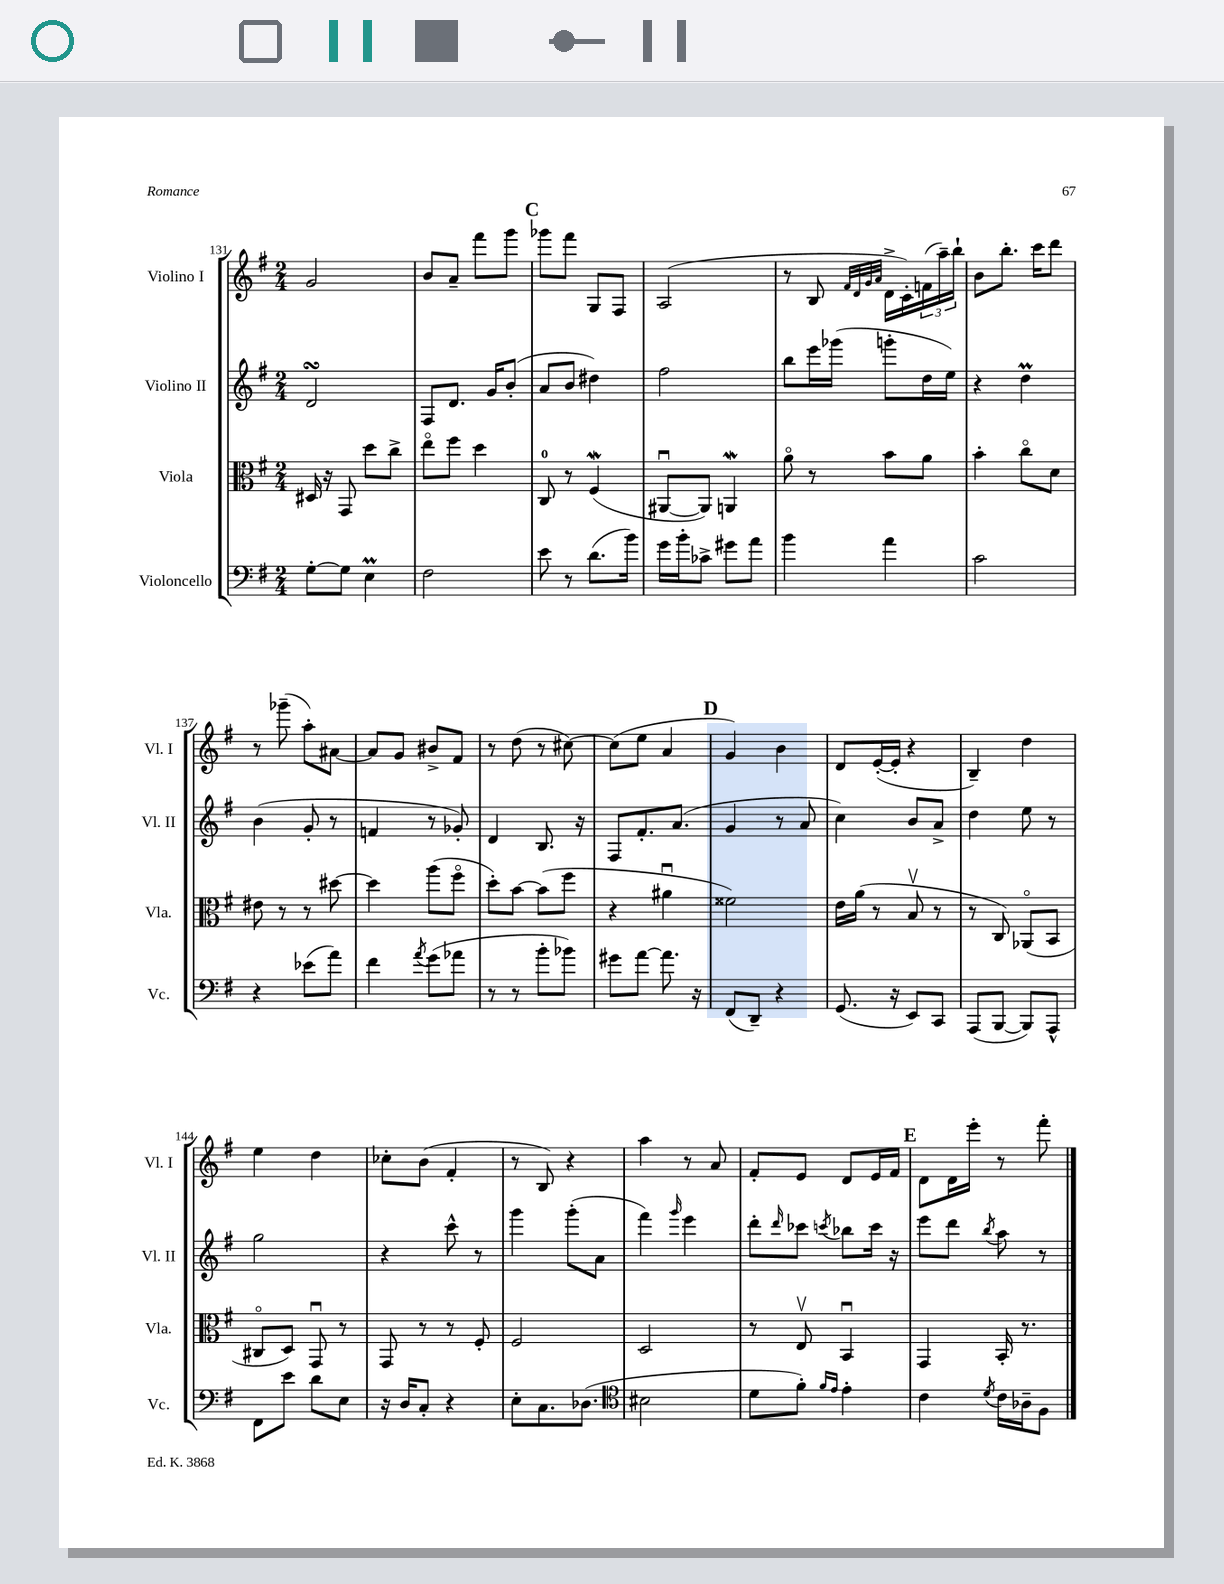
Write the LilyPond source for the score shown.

<<
\new StaffGroup <<
\new Staff = "s0" \with { instrumentName = "Violino I" shortInstrumentName = "Vl. I" } {
    \clef treble \key g \major \numericTimeSignature \time 2/4
    g'2 |
    b'8 a'8-- fis'''8 g'''8 |
    \mark \markup { \bold "C" } ges'''8 fis'''8 g8 fis8 |
    a2( |
    r8 b8 \grace { fis'32 d'32 g'32 a'32 } d'16-> c'16-.) \tuplet 3/2 { f'16( a''16--) b''16-! } |
    b'8 b''8.-. c'''16 d'''8 |
    r8 ges'''8--( a''8-.) ais'8~ |
    ais'8 g'8 bis'8-> fis'8 |
    r8 d''8( r8 cis''8~) |
    cis''8( e''8 a'4 |
    \mark \markup { \bold "D" } g'4) b'4 |
    d'8 e'16~-.( e'16-. r4 |
    b4--) d''4 |
    e''4 d''4 |
    ces''8-. b'8( fis'4-. |
    r8 b8) r4 |
    a''4 r8 a'8 |
    fis'8-. e'8 d'8 e'16 fis'16 |
    \mark \markup { \bold "E" } d'8 d'16 e'''16-. r8 fis'''8-. \bar "|." |
}
\new Staff = "s1" \with { instrumentName = "Violino II" shortInstrumentName = "Vl. II" } {
    \clef treble \key g \major \numericTimeSignature \time 2/4
    d'2\turn |
    fis8 d'8. g'16 b'8-.( |
    \mark \markup { \bold "C" } a'8 b'8 dis''4) |
    fis''2 |
    b''8 e'''16 ges'''16( g'''8-. d''16 e''16) |
    r4 d''4\prall |
    b'4( g'8-. r8 |
    f'4 r8 ges'8-.) |
    d'4 b8. r16 |
    fis8 fis'8.-. a'8.( |
    \mark \markup { \bold "D" } g'4 r8 a'8 |
    c''4) b'8 a'8-> |
    d''4 e''8 r8 |
    g''2 |
    r4 c'''8-^ r8 |
    g'''4 g'''8-.( a'8 |
    fis'''4) \grace { g'''16 } e'''4 |
    d'''8-. \grace { d'''16 } ces'''8 \acciaccatura { c'''8 } bes''8 c'''16 r16 |
    \mark \markup { \bold "E" } e'''8 d'''8 \acciaccatura { b''8 } a''8 r8 \bar "|." |
}
\new Staff = "s2" \with { instrumentName = "Viola" shortInstrumentName = "Vla." } {
    \clef alto \key g \major \numericTimeSignature \time 2/4
    dis16 r16 g,8 d''8 c''8-> |
    e''8\flageolet fis''8 d''4 |
    \mark \markup { \bold "C" } c8-0 r8 fis4\mordent( |
    ais,8~\downbow ais,8) a,4\mordent |
    a'8\flageolet r8 b'8 a'8 |
    b'4-. c''8\flageolet d'8 |
    eis'8 r8 r8 dis''8~ |
    dis''4 a''8( fis''8\flageolet |
    d''8-.) b'8~ b'8( fis''8 |
    r4 ais'4\downbow |
    \mark \markup { \bold "D" } fisis'2) |
    e'16 a'16( r8 b8\upbow r8 |
    r8 c8) aes,8\flageolet( b,8 |
    cis8\flageolet d8) g,8\downbow r8 |
    g,8 r8 r8 fis8-. |
    fis2 |
    d2 |
    r8 e8\upbow b,4\downbow |
    \mark \markup { \bold "E" } g,4 b,16-. r8. \bar "|." |
}
\new Staff = "s3" \with { instrumentName = "Violoncello" shortInstrumentName = "Vc." } {
    \clef bass \key g \major \numericTimeSignature \time 2/4
    g8~-. g8 e4\prall |
    fis2 |
    \mark \markup { \bold "C" } e'8 r8 d'8.( b'16) |
    g'16 b'16-. ces'8-> gis'8 a'8 |
    b'4 a'4 |
    c'2 |
    r4 ees'8( a'8) |
    fis'4 \acciaccatura { a'8 } g'8( aes'8 |
    r8 r8 b'8-. bes'8) |
    gis'8 a'8~ a'8. r16 |
    \mark \markup { \bold "D" } fis,8( d,8--) r4 |
    g,8.( r16 e,8) c,8 |
    a,,8( b,,8~ b,,8) a,,8-^ |
    fis,8 e'8 d'8 e8 |
    r16 d16 c8-. r4 |
    e8-. c8. des8.( |
    \clef tenor bis2 |
    d'8 fis'8-.) \grace { fis'16 e'16 } e'4-. |
    \mark \markup { \bold "E" } c'4 \acciaccatura { d'8 } c'16 aes16-- fis8 \bar "|." |
}
>>
>>
\layout { \context { \Score currentBarNumber = #131 } }
